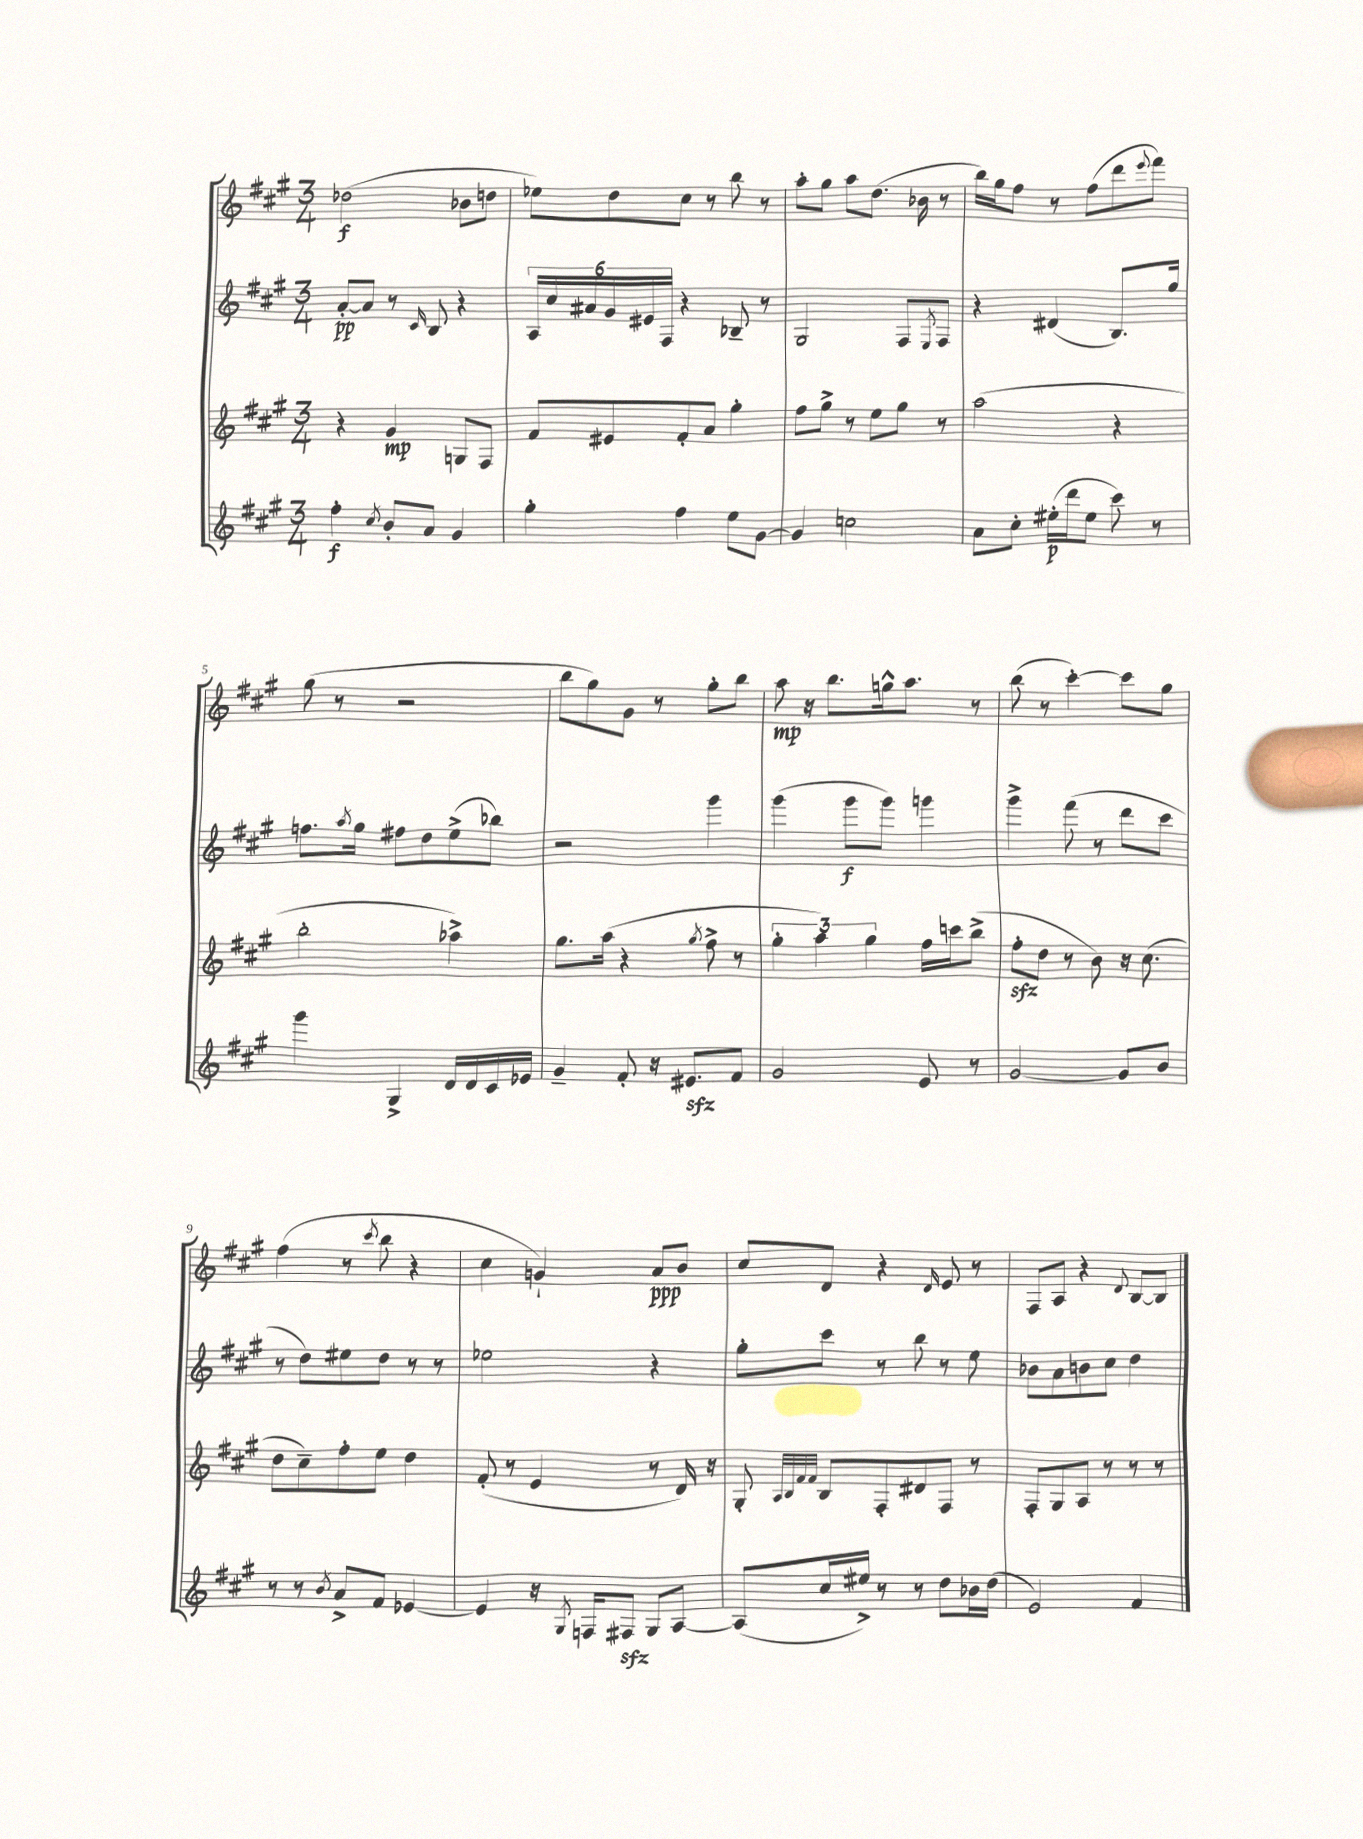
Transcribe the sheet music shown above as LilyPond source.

<<
\new StaffGroup <<
\new Staff = "s0" {
    \clef treble \key a \major \numericTimeSignature \time 3/4
    des''2\f( bes'8 d''8 |
    ees''8) d''8 cis''8 r8 b''8 r8 |
    a''8-. gis''8 a''8 d''8.( bes'16 r8 |
    b''16) gis''16 fis''8 r8 fis''8( d'''8 \appoggiatura { e'''8 } fis'''8) |
    gis''8( r8 r2 |
    b''8 gis''8) gis'8 r8 gis''8-. b''8 |
    a''8\mp r16 b''8. g''16-^ a''8. r8 |
    b''8( r8 cis'''4~-.) cis'''8 gis''8 |
    fis''4( r8 \acciaccatura { cis'''8 } b''8 r4 |
    cis''4 g'4-!) a'8\ppp b'8 |
    cis''8 d'8 r4 \grace { d'16 } e'8 r8 |
    fis8 a8 r4 \appoggiatura { d'8 } b8~ b8 \bar "|." |
}
\new Staff = "s1" {
    \clef treble \key a \major \numericTimeSignature \time 3/4
    a'8~-.\pp a'8 r8 \grace { cis'16 } b8 r4 |
    \tuplet 6/4 { a16 cis''16 ais'16 gis'16 eis'16 fis16 } r4 bes8-- r8 |
    gis2 fis8 \acciaccatura { e8 } fis8 |
    r4 dis'4( b8.) gis''16 |
    f''8. \acciaccatura { a''8 } gis''16 fis''8 d''8 e''8->( bes''8) |
    r2 gis'''4 |
    gis'''4( gis'''8\f gis'''8) g'''4 |
    gis'''4-> fis'''8( r8 d'''8 cis'''8 |
    r8 d''8) eis''8 d''8 r8 r8 |
    ees''2 r4 |
    gis''8-. cis'''8 r8 b''8 r8 e''8 |
    bes'8 a'8 b'8 cis''8 d''4 \bar "|." |
}
\new Staff = "s2" {
    \clef treble \key a \major \numericTimeSignature \time 3/4
    r4 gis'4\mp g8 fis8 |
    fis'8 eis'8 fis'8-. a'8 gis''4-. |
    fis''8 gis''8-> r8 e''8 gis''8 r8 |
    a''2( r4 |
    b''2-. aes''4->) |
    gis''8. a''16( r4 \acciaccatura { gis''8 } fis''8-> r8 |
    \tuplet 3/2 { gis''4-. a''4) gis''4 } fis''16 c'''16 b''8->( |
    fis''8-.\sfz d''8 r8 b'8) r16 cis''8.( |
    d''8 cis''8--) fis''8-. e''8 d''4 |
    fis'8-.( r8 e'4 r8 d'16) r16 |
    gis8-. \grace { a32 b32 fis'32 fis'32 } b8 fis8-. dis'8 fis8 r8 |
    fis8-. gis8 a8 r8 r8 r8 \bar "|." |
}
\new Staff = "s3" {
    \clef treble \key a \major \numericTimeSignature \time 3/4
    fis''4-.\f \acciaccatura { cis''8 } b'8-. a'8 gis'4 |
    gis''4-. fis''4 e''8 gis'8~ |
    gis'4 c''2 |
    a'8 cis''8-. eis''16-.\p( d'''16 eis''8 cis'''8) r8 |
    gis'''4 gis4-> d'16 d'16 cis'16 ees'16 |
    gis'4-- fis'8-. r16 eis'8.\sfz fis'8 |
    gis'2 e'8 r8 |
    gis'2~ gis'8 b'8 |
    r8 r8 \acciaccatura { b'8 } a'8-> fis'8 ees'4~ |
    ees'4 r16 \acciaccatura { gis8 } f16 fis8\sfz gis8 a8~ |
    a8( cis''16 eis''16->) r8 r8 d''8 bes'16 d''16( |
    e'2) fis'4 \bar "|." |
}
>>
>>
